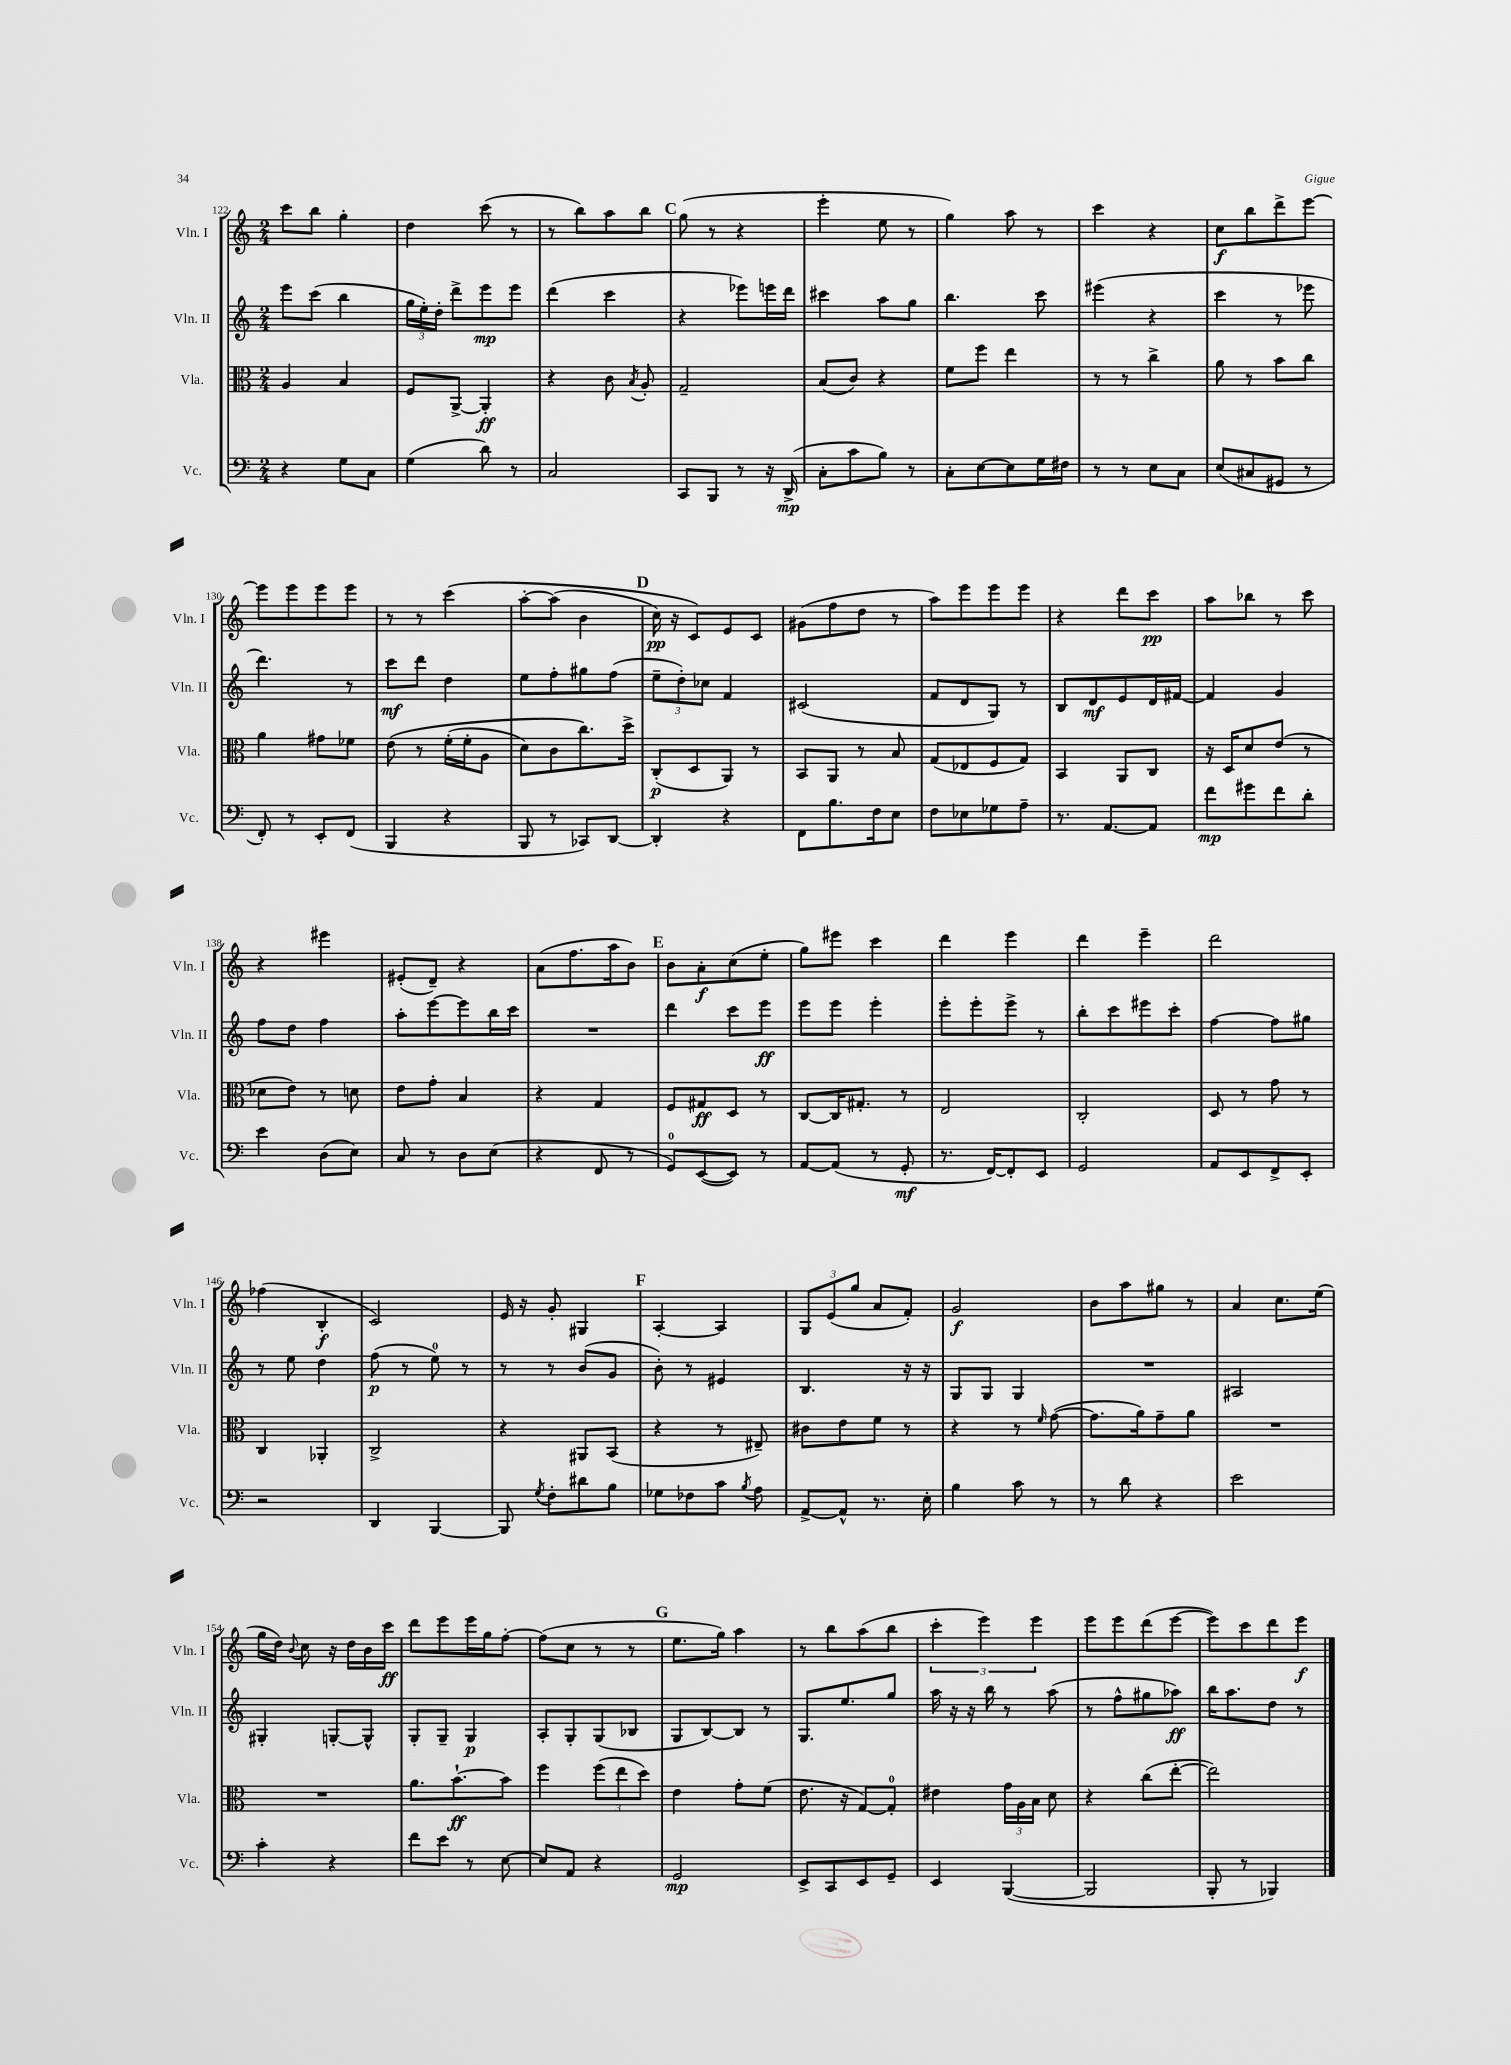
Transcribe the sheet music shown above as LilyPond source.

<<
\new StaffGroup <<
\new Staff = "s0" \with { instrumentName = "Vln. I" shortInstrumentName = "Vln. I" } {
    \clef treble \key c \major \numericTimeSignature \time 2/4
    \autoBeamOff c'''8[ b''8] g''4-. |
    d''4 c'''8( r8 |
    r8 b''8[) a''8 b''8] |
    \mark \markup { \bold "C" } g''8( r8 r4 |
    e'''4-. e''8 r8 |
    g''4) a''8 r8 |
    c'''4 r4 |
    c''8[\f b''8 d'''8-> e'''8]~ |
    e'''8[ e'''8 e'''8 e'''8] |
    r8 r8 c'''4\( |
    a''8[~-. a''8]( b'4 |
    \mark \markup { \bold "D" } c''16\pp) r16 c'8[\) e'8 c'8] |
    gis'8[( f''8 d''8] r8 |
    a''8[) e'''8 e'''8 e'''8] |
    r4 d'''8[ c'''8]\pp |
    a''8[ bes''8] r8 c'''8 |
    r4 eis'''4 |
    eis'8[-.( d'8]--) r4 |
    a'8[( f''8. a''16 b'8]) |
    \mark \markup { \bold "E" } b'8[ a'8-.\f c''8( e''8]-. |
    g''8[) eis'''8] c'''4 |
    d'''4 e'''4 |
    d'''4 e'''4-- |
    d'''2 |
    fes''4( b4-.\f |
    c'2) |
    e'16 r16 g'8-. gis4 |
    \mark \markup { \bold "F" } a4~-. a4 |
    \tuplet 3/2 { g8[ e'8( g''8] } a'8[ f'8]-.) |
    g'2\f |
    b'8[ a''8 gis''8] r8 |
    a'4 c''8.[ e''16]( |
    g''16[ d''16]) \appoggiatura { b'8 } c''8 r16 d''16[ b'16 c'''16]\ff |
    d'''8[ e'''8 e'''16 g''16 f''8]~-. |
    f''8[( c''8] r8 r8 |
    \mark \markup { \bold "G" } e''8.[ g''16]) a''4 |
    r8 b''8[ a''8( b''8] |
    \tuplet 3/2 { c'''4-. e'''4) e'''4 } |
    e'''8[ e'''8 d'''8( e'''8]~ |
    e'''8[) c'''8 d'''8 e'''8]\f \bar "|." |
}
\new Staff = "s1" \with { instrumentName = "Vln. II" shortInstrumentName = "Vln. II" } {
    \clef treble \key c \major \numericTimeSignature \time 2/4
    \autoBeamOff e'''8[ c'''8]( b''4 |
    \tuplet 3/2 { g''16[ e''16-.) d''16]-. } d'''8[-> e'''8\mp e'''8] |
    d'''4( c'''4 |
    \mark \markup { \bold "C" } r4 ees'''8[) e'''16 d'''16] |
    cis'''4 a''8[ g''8] |
    b''4. c'''8 |
    eis'''4( r4 |
    c'''4 r8 ees'''8 |
    d'''4.) r8 |
    c'''8[\mf d'''8] d''4 |
    e''8[ f''8-. gis''8 f''8]( |
    \mark \markup { \bold "D" } \tuplet 3/2 { e''8[-- d''8-.) ces''8] } f'4 |
    cis'2( |
    f'8[ d'8 g8]) r8 |
    b8[ d'8\mf e'8 d'16 fis'16]~ |
    fis'4 g'4 |
    f''8[ d''8] f''4 |
    a''8[-. e'''8~ e'''8 b''16 c'''16] |
    R2 |
    \mark \markup { \bold "E" } d'''4 c'''8[ e'''8]\ff |
    e'''8[ e'''8] e'''4-. |
    e'''8[-. e'''8-. e'''8]-> r8 |
    b''8[-. c'''8 eis'''8 c'''8]-. |
    f''4~ f''8[ gis''8] |
    r8 e''8 d''4 |
    f''8\p( r8 e''8-0) r8 |
    r8 r8 b'8[( g'8] |
    \mark \markup { \bold "F" } b'8-.) r8 eis'4 |
    b4. r16 r16 |
    g8[ g8] g4 |
    R2 |
    ais2 |
    gis4-. g8[~-. g8]-^ |
    g8[-. g8]-- g4\p |
    a8[-. g8-. g8( bes8] |
    \mark \markup { \bold "G" } g8[ b8~) b8] r8 |
    g8.[ e''8. g''8] |
    a''16 r16 r16 b''16 r8 a''8( |
    r8 f''8[-^ gis''8 aes''8]\ff) |
    b''16[ a''8. d''8] r8 \bar "|." |
}
\new Staff = "s2" \with { instrumentName = "Vla." shortInstrumentName = "Vla." } {
    \clef alto \key c \major \numericTimeSignature \time 2/4
    \autoBeamOff a4 b4 |
    f8[ a,8]~-> a,4-.\ff |
    r4 c'8 \acciaccatura { b8 } a8-. |
    \mark \markup { \bold "C" } g2-- |
    b8[( c'8]) r4 |
    f'8[ f''8] e''4 |
    r8 r8 c''4-> |
    a'8 r8 b'8[ c''8] |
    a'4 gis'8[ fes'8] |
    e'8\( r8 f'16[-.( f'16-. a8] |
    d'8[) c'8 c''8.\) d''16]-> |
    \mark \markup { \bold "D" } c8[-.\p( d8 a,8]) r8 |
    b,8[ a,8] r8 b8 |
    g8[( ees8 f8 g8]) |
    b,4 a,8[ c8] |
    r16 d16[ d'8 e'8]( r8 |
    des'8[ e'8]) r8 d'8 |
    e'8[ g'8]-. b4 |
    r4 g4 |
    \mark \markup { \bold "E" } f8[ gis8\ff d8] r8 |
    c8[~ c16 gis8.]-. r8 |
    e2 |
    c2-. |
    d8 r8 g'8 r8 |
    c4 aes,4-. |
    c2-> |
    r4 ais,8[ b,8]( |
    \mark \markup { \bold "F" } r4 r8 eis8--) |
    cis'8[ e'8 f'8] r8 |
    r4 r8 \grace { f'16 } g'8~( |
    g'8.[ a'16) g'8-- a'8] |
    R2 |
    R2 |
    a'8.[ b'8.~-!\ff b'8] |
    f''4 \tuplet 3/2 { f''8[( e''8 d''8]) } |
    \mark \markup { \bold "G" } e'4 g'8[-. f'8]( |
    e'8. r16 g8[~) g8]-0-. |
    eis'4 \tuplet 3/2 { g'16[ a16 b16] } d'8 |
    r4 c''8[( e''8]~-. |
    e''2) \bar "|." |
}
\new Staff = "s3" \with { instrumentName = "Vc." shortInstrumentName = "Vc." } {
    \clef bass \key c \major \numericTimeSignature \time 2/4
    \autoBeamOff r4 g8[ c8] |
    g4( d'8) r8 |
    c2 |
    \mark \markup { \bold "C" } c,8[ b,,8] r8 r16 d,16->\mp( |
    c8[-. c'8 b8]) r8 |
    c8[-. e8~ e8 g16 fis16] |
    r8 r8 e8[ c8] |
    e8[( cis8 gis,8] r8 |
    f,8-.) r8 e,8[-. f,8]( |
    b,,4 r4 |
    b,,8 r8 ces,8[) d,8]~ |
    \mark \markup { \bold "D" } d,4-. r4 |
    f,8[ b8. f16 e8] |
    f8[ ees8 ges8 a8]-- |
    r8. a,8.[~ a,8] |
    f'8[\mp gis'8 f'8 d'8]-. |
    e'4 d8[( e8]) |
    c8 r8 d8[ e8]( |
    r4 f,8 r8 |
    \mark \markup { \bold "E" } g,8[-0) e,8~( e,8]) r8 |
    a,8[~ a,8]( r8 g,8-.\mf |
    r8. f,16[~) f,8-. e,8] |
    g,2 |
    a,8[ e,8 f,8-> e,8]-. |
    r2 |
    d,4 b,,4~ |
    b,,8 \acciaccatura { g8 } f8[-. dis'8 b8] |
    \mark \markup { \bold "F" } ges8[ fes8 c'8] \acciaccatura { b8 } a8 |
    a,8[~-> a,8]-^ r8. e16-. |
    b4 c'8 r8 |
    r8 d'8 r4 |
    e'2 |
    c'4-. r4 |
    f'8[ e'8] r8 e8~ |
    e8[ a,8] r4 |
    \mark \markup { \bold "G" } g,2\mp |
    e,8[-> c,8 e,8 g,8]-- |
    e,4 b,,4~( |
    b,,2 |
    b,,8-. r8 bes,,4) \bar "|." |
}
>>
>>
\layout { \context { \Score currentBarNumber = #122 } }
